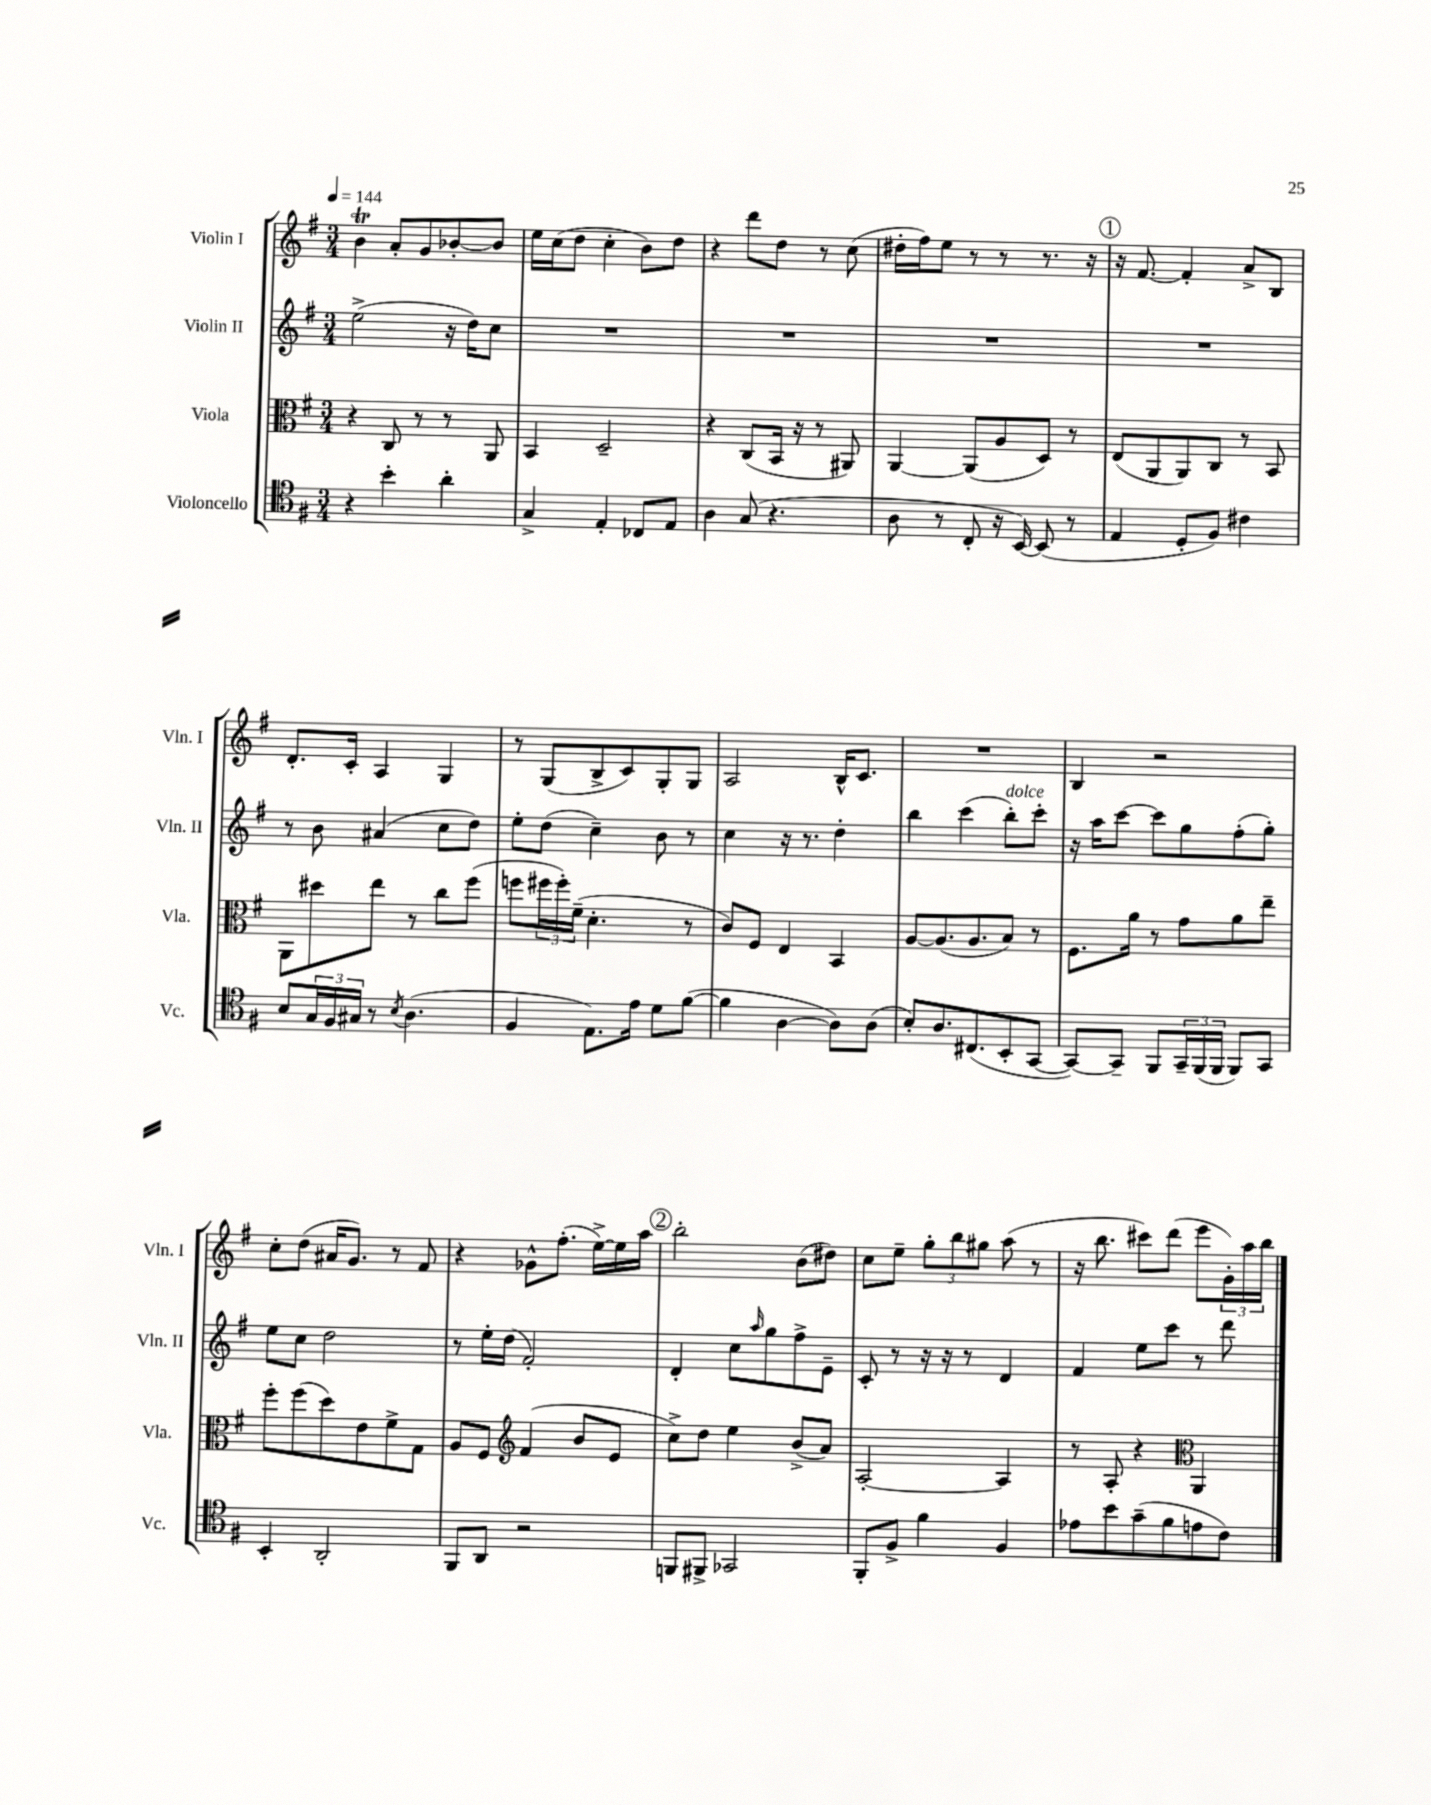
<<
\new StaffGroup <<
\new Staff = "s0" \with { instrumentName = "Violin I" shortInstrumentName = "Vln. I" } {
    \clef treble \key g \major \numericTimeSignature \time 3/4 \tempo 4 = 144
    b'4\trill a'8-. g'8 bes'8~-. bes'8 |
    e''16 c''16( d''8 c''4-. b'8) d''8 |
    r4 d'''8 d''8 r8 c''8( |
    dis''16-. fis''16) e''8 r8 r8 r8. r16 |
    \mark \markup { \circle "1" } r16 fis'8.~ fis'4-. a'8-> b8 |
    d'8.-. c'16-. a4 g4 |
    r8 g8( b8-> c'8) g8-. g8 |
    a2 b16-^ c'8. |
    R2. |
    b4 r2 |
    c''8-. d''8( ais'16 g'8.) r8 fis'8 |
    r4 ges'8-^ fis''8.-.( e''16~->) e''16 a''16 |
    \mark \markup { \circle "2" } b''2-. b'8( dis''8) |
    c''8 e''8-- \tuplet 3/2 { g''8-. b''8 gis''8 } a''8( r8 |
    r16 b''8. cis'''8) d'''8( e'''8 \tuplet 3/2 { g'16-.) a''16 b''16 } \bar "|." |
}
\new Staff = "s1" \with { instrumentName = "Violin II" shortInstrumentName = "Vln. II" } {
    \clef treble \key g \major \numericTimeSignature \time 3/4
    e''2->( r16 d''16) c''8 |
    R2. |
    R2. |
    R2. |
    \mark \markup { \circle "1" } R2. |
    r8 b'8 ais'4( c''8 d''8) |
    e''8-. d''8( c''4--) b'8 r8 |
    c''4 r16 r8. d''4-. |
    b''4 c'''4( b''8-.^\markup { \italic "dolce" }) c'''8-. |
    r16 a''16 c'''8~ c'''8 g''8 fis''8-.( g''8-.) |
    e''8 c''8 d''2 |
    r8 e''16-. d''16( fis'2-.) |
    \mark \markup { \circle "2" } d'4-. c''8 \grace { a''16 } g''8 fis''8-> e'8-- |
    c'8-. r8 r16 r16 r8 d'4 |
    fis'4 e''8 c'''8 r8 d'''8 \bar "|." |
}
\new Staff = "s2" \with { instrumentName = "Viola" shortInstrumentName = "Vla." } {
    \clef alto \key g \major \numericTimeSignature \time 3/4
    r4 c8 r8 r8 a,8 |
    b,4 d2-- |
    r4 c8( b,16 r16 r8 ais,8) |
    a,4~ a,8( a8 d8) r8 |
    \mark \markup { \circle "1" } e8( a,8 a,8) c8 r8 b,8 |
    a,8 dis''8 e''8 r8 c''8 fis''8( |
    f''8 \tuplet 3/2 { fis''16 fis''16-.) fis'16--( } d'4.-. r8 |
    c'8) fis8 e4 b,4 |
    a8~ a8.( a8. b8) r8 |
    fis8. a'16 r8 g'8 a'8 e''8-- |
    fis''8-. fis''8( d''8) e'8 fis'8-> g8 |
    a8 fis8 \clef treble fis'4( b'8 e'8 |
    \mark \markup { \circle "2" } c''8->) d''8 e''4 b'8->( a'8) |
    a2~-. a4 |
    r8 a8-. r4 \clef alto a,4 \bar "|." |
}
\new Staff = "s3" \with { instrumentName = "Violoncello" shortInstrumentName = "Vc." } {
    \clef tenor \key g \major \numericTimeSignature \time 3/4
    r4 b'4-. a'4-. |
    g4-> e4-. ces8 e8 |
    a4 g8( r4. |
    a8 r8 c8-. r16 b,16~) b,8( r8 |
    \mark \markup { \circle "1" } e4 d8-. fis8) cis'4 |
    b8 \tuplet 3/2 { g16 fis16 gis16 } r8 \acciaccatura { b8 } a4.( |
    fis4 e8.) e'16 d'8 fis'8~( |
    fis'4 a4~ a8) a8( |
    b8-.) a8. cis8.( b,8-. g,8~ |
    g,8~) g,8-- fis,8 \tuplet 3/2 { g,16-- fis,16( fis,16 } fis,8) g,8 |
    b,4-. a,2-. |
    fis,8 a,8 r2 |
    \mark \markup { \circle "2" } f,8 fis,8-> ges,2 |
    fis,8-. fis8-> fis'4 fis4 |
    ees'8 b'8 g'8--( fis'8 e'8 c'8) \bar "|." |
}
>>
>>
\layout { \context { \Score \remove "Bar_number_engraver" } }
